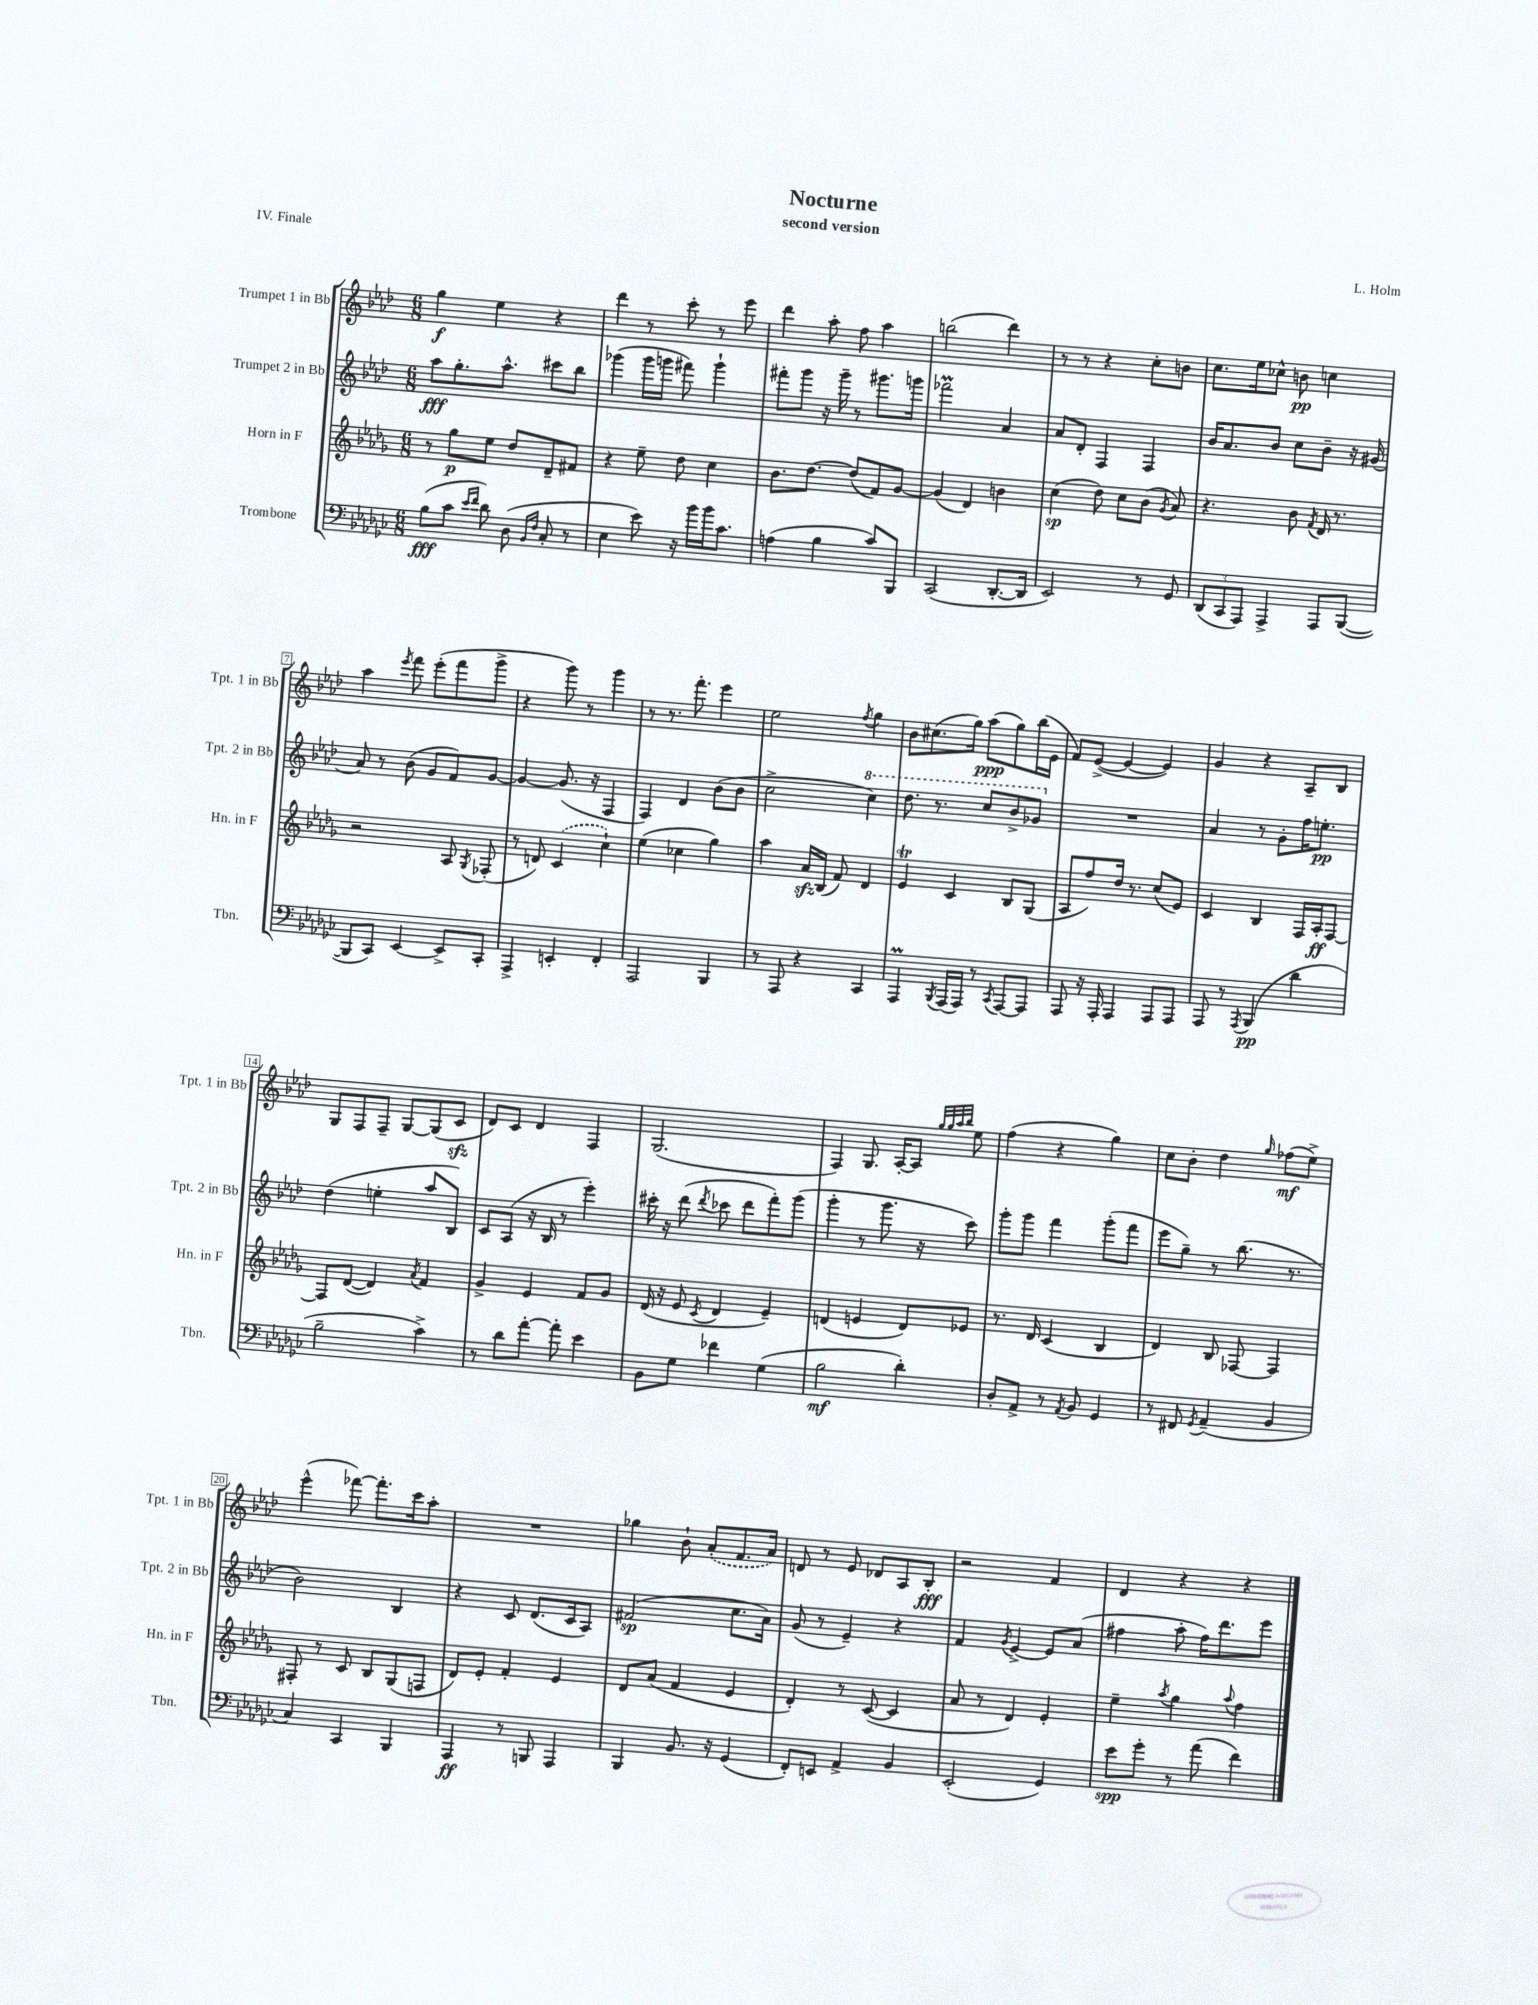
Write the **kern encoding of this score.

**kern	**kern	**kern	**kern
*staff4	*staff3	*staff2	*staff1
*clefF4	*clefG2	*clefG2	*clefG2
*k[b-e-a-d-g-c-]	*k[b-e-a-d-g-]	*k[b-e-a-d-]	*k[b-e-a-d-]
*M6/8	*M6/8	*M6/8	*M6/8
(8B-\L	8r	8aa-\L	4gg\
8c-\J	8gg-\L	8.gg'\	.
16qqe-/LL	.	.	.
16qqf/JJ	.	.	.
8d-\)	8ee-\J	.	4ee-\
.	.	8.aa-^^\J	.
(8D-\	8dd-/L	.	.
16qqBB-/LL	.	.	.
16qqF/JJ	.	.	.
8C-'/	8d-~/	8ccc#\L	4r
8r	8f#/J	8bb-\J	.
=	=	=	=
4E-\	4r	(4ggg-\	4ddd-\
8e-\)	8ee-~\	16ggg-\LL	8r
.	.	16ggg\JJ	.
16r	8dd-\	8fff#\)	8ccc'\
16b-\LL	.	.	.
16b-\J	4cc\	4ggg`\	8r
8.c-\J	.	.	.
.	.	.	8eee-\
=	=	=	=
(4A\	8.b-\L	8fff#'\L	4ddd-\
.	.	8ggg\J	.
.	[8.dd-\J	.	.
4B-\	.	16r	8aa-'\
.	.	16ggg~\	.
.	(8dd-/]L	8r	8ff\
8c-/L)	8f/)	8.ggg#\L	4aa-\
8BBB-/J	[8g-/J	.	.
.	.	16ggg\Jk	.
=	=	=	=
(2CC-/	(4g-/]	2fff-\	(2bb\
.	4d-/)	.	.
[8.DD-'/L	4b\	4a-/	4ddd-\)
16DD-/]Jk	.	.	.
=	=	=	=
2EE-/)	(4cc\	8a-/L	8r
.	.	8d-'/J	8r
.	8dd-\)	4F/	4r
.	8cc\L	.	.
8r	(8b-\J	4F/	8cc'\L
.	8qg-/	.	.
8GG-/	8a-/)	.	8b\J
=	=	=	=
(12DD-/L	4.r	16b-/LK	8.cc\L
.	.	8.a-/	.
12CC-/	.	.	.
12AAA-/J)	.	.	.
.	.	.	16ee-\k
4AAA-^/	.	8b-/J	8cc-^^\J
.	8b-\	8cc\L	8b\
.	8qf/	.	.
8AAA-/L	16d-/	8b-~\J	4cc\
.	8.r	.	.
([8BBB-/J	.	16r	.
.	.	(16g#/	.
=	=	=	=
8BBB-/]L	2r	8a-/)	4aa-\
8CC-/J)	.	8r	.
.	.	.	8qeee-/
[4EE-/	.	(8b-\	8fff\
.	.	8g/L	(8eee-'\L
8EE-^/]L	8A-/	8f/)	8fff\
.	8qG-/	.	.
8CC-'/J	(8F-'/	[8g/J	8ggg^\J
=	=	=	=
4AAA-^/	8r	4g/_	4r
.	8d/)	.	.
4EE'/	(4c/	(8.g/]	8ggg\)
.	.	.	8r
.	.	16r	.
4FF'/	4cc`\)	4F/	4ggg\
=	=	=	=
2AAA-/	(4ee-\	4F/)	8r
.	.	.	8.r
.	4cc-\	4d-/	.
.	.	.	8.fff'\
4BBB-/	4gg-\)	(8b-\L	4eee-\
.	.	8b-\J	.
=	=	=	=
8r	4aa-\	2cc^\	2ee-\
8AAA-/	.	.	.
4r	16a-/LL	.	.
.	(16B-/JJ	.	.
.	8f/)	.	.
.	.	.	8qff/
4CC-/	4d-/	4ccc\)	4gg\
=	=	=	=
4AAA-/	4e-/	8.ddd-\	8b-\L
.	.	.	(8.cc#\
.	.	8.r	.
8qBBB-/	.	.	.
(16AAA-/LL	4c/	.	.
16AAA-/JJ)	.	.	16gg\Jk)
8r	.	8ccc/L	(8aa-\L
8qCC-/	.	.	.
[8AAA-/L	8B-/L	8bb-^/	8gg\)
8AAA-/]J	(8G-/J	8gg-/J	(16bb-\L
.	.	.	16e-\JJ
=	=	=	=
8AAA-/	8A-/L	2.r	8f/L)
16r	8ff/)	.	([8e-^/J
16AAA-'/	.	.	.
4AAA-/	16dd-/Jk	.	4e-/_
.	8.r	.	.
8AAA-/L	(8cc/L	.	4e-/])
8AAA-/J	8e-/J)	.	.
=	=	=	=
8AAA-/	4c/	4a-/	4g/
8r	.	.	.
8qAAA-/	.	.	.
(4BBB-/	4B-/	8r	4r
.	.	8g'\L	.
4d-\	16F/LL	16ff\K	8A-~/L
.	16A-'/J	8.ee'\J	.
.	[8F/J	.	8B-/J
=	=	=	=
2B-~\	8F/]L	(4dd-\	8G/L
.	([8d-/J	.	8F/
.	4d-/])	4ee'\	8F~/J
.	.	.	[8G/L
.	8qa-/	.	.
4c-^\)	4f/	8aa-/L	(8G/]
.	.	8B-/J)	8c/J
=	=	=	=
8r	4g-^/	8c/L	8d-/L)
8d-\L	.	(8A-/J	8c/J
[8a-'\J	4e-/	16r	4d-/
.	.	16B-/	.
8a-'\]	.	8r	.
4e-\	8f/L	4eee-'\)	4F/
.	8g-/J	.	.
=	=	=	=
8BB-\L	(16d-/	16ccc#'\	(2.G/
.	16r	16r	.
8G-\J	8e-/	(8ddd-\	.
.	8qc/	8qddd-/	.
4f-\	4d-/	8ccc-\	.
.	.	8ddd-\L	.
(4G-\	4e-~/)	8fff'\)	.
.	.	(8ggg\J	.
=	=	=	=
2B-\	(4d/	4ggg'\	4F/)
.	4e/	8r	8.G/
.	.	8.ggg\	.
.	.	.	[16A-'/LK
4d-'\)	8d/L)	.	8A-/]J
.	.	16r	.
.	.	.	32qqgg/LLL
.	.	.	32qqgg/
.	.	.	32qqaa-/
.	.	.	32qqbb-/JJJ
.	8e-/J	8ccc\)	8ee-\
=	=	=	=
8D-'/L	8.r	8ggg'\L	(4ff\
8AA-^/J	.	8ggg\J	.
.	16d-/	.	.
8r	(4c/	4fff\	4r
8qAA-/	.	.	.
8BB-/	.	.	.
4GG-/	4B-/	(8ggg'\L	4gg\)
.	.	8fff\J	.
=	=	=	=
8r	4d-/)	8eee-\L	8cc\L
8FF#/	.	8gg~\J)	8b-'\J
8qGG-/	.	.	.
(4AA-~/	8B-/	8r	4dd-\
.	[8F-/	(8.bb-\	.
.	.	.	16qqgg/
4BB-/	4F-/]	.	(8ff-\L
.	.	8.r	.
.	.	.	8ee-^\J)
=	=	=	=
4C-/)	8F#'/	2b-\)	(4eee-^^\
.	8r	.	.
4CC-/	8c/	.	[8fff-\)
.	8B-/L	.	8.fff-'\]L
4BBB-/	(8G-/	4B-/	.
.	.	.	16ccc\k
.	8F/J	.	8aa-'\J
=	=	=	=
4AAA-/	8d-/L)	4r	2.r
.	8e-'/J	.	.
8r	4f'/	8c/	.
8BBB/	.	(8.d-/L	.
4AAA-/	4e-/	.	.
.	.	16c/k	.
.	.	8A-/J)	.
=	=	=	=
4BBB-/	8d-/L	(2f#/	4gg-\
.	(8a-/J	.	.
8.BB-/	4f/	.	8b-`\
.	.	.	(8a-'/L
16r	.	.	.
(4GG-/	4e-/	8.cc\L	8.f/
.	.	16a-\Jk)	16a-/Jk)
=	=	=	=
8FF'/L)	4d-'/)	(8g/	8d/
8EE/J	.	8r	8r
4AA-^/	8r	4e-~/)	8e-/
.	([8c/	.	8d-/L
4BB-/	4c/]	4r	8A-/
.	.	.	8B-'/J
=	=	=	=
(2EE-'/	8a-/	4f/	2r
.	8r	.	.
.	.	8qg/	.
.	4d-/)	[4e-^/	.
4GG-/)	4e-'/	8e-/]L	4f/
.	.	(8a-/J	.
=	=	=	=
8e-\L	4ee-~\	4ff#\	4d-/
8g-'\J	.	.	.
.	8qaa-/	.	.
8r	4gg-\	8aa-'\	4r
(8a-\	.	16ff#\LK)	.
.	.	8.ddd-\	.
.	8qqaa-/	.	.
4f\)	4ff\	.	4r
.	.	8eee-\J	.
==	==	==	==
*-	*-	*-	*-
